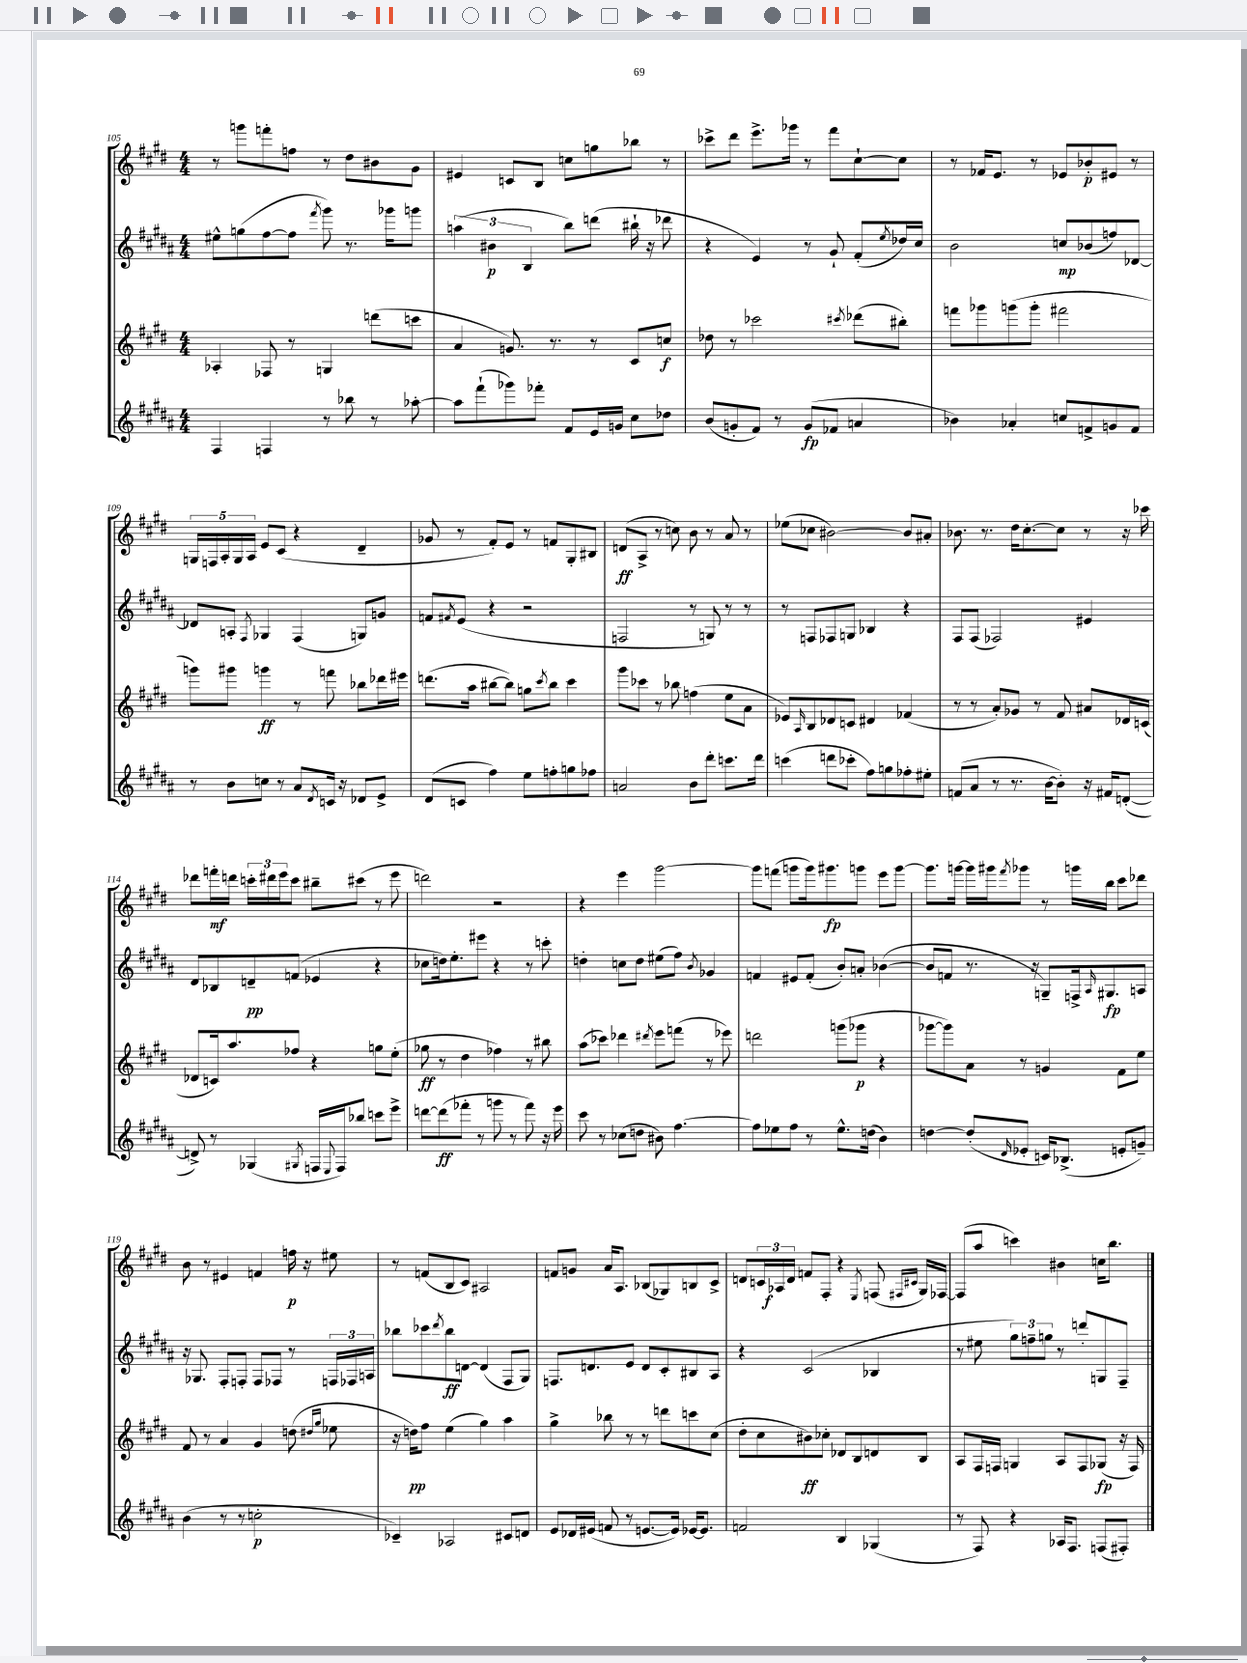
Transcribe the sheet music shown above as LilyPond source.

<<
\new StaffGroup <<
\new Staff = "s0" {
    \clef treble \key e \major \numericTimeSignature \time 4/4
    r8 g'''8 f'''8-. f''8 r8 dis''8 bis'8 gis'8 |
    eis'4 c'8 b8 c''8 g''8 bes''8 r8 |
    ces'''8-> dis'''8 e'''8.-> ges'''16 r8 fis'''8 cis''8~-! cis''8 |
    r8 fes'16 e'8. r8 ees'8 bes'8-.\p eis'8 r8 |
    \tuplet 5/4 { g16 f16 a16-. g16 a16 } e'8 cis'8( r4 dis'4-- |
    ges'8 r8 fis'8-.) e'8 r8 f'8 gis8-. bis8 |
    d'8\ff( a8-> r8 c''8) b'8 r8 a'8 r8 |
    ees''8( ces''8 bis'2~) bis'8 ais'8-. |
    bes'8. r8. dis''16 cis''8.~-. cis''8 r8 r16 ces'''16 |
    des'''8 f'''16-.\mf d'''16 \tuplet 3/2 { c'''16-. dis'''16 e'''16 } c'''8 bis''8-- cis'''8( r8 e'''8 |
    d'''2) r2 |
    r4 e'''4 gis'''2~ |
    gis'''8 f'''8( g'''8 g'''16) gis'''8.\fp g'''8 e'''8 g'''8~ |
    g'''8. g'''16~ g'''16 gis'''16 \acciaccatura { fis'''8 } ges'''8 r8 g'''16 b''16 cis'''8 des'''8 |
    b'8 r8 eis'4 f'4 f''16\p r16 eis''8 |
    r8 f'8( b8 cis'8) ais2 |
    f'8 g'8 a'16 a8. bes8( ges8) b8 cis'8-> |
    d'8 \tuplet 3/2 { c'16 aes16\f d'16 } f'8 fis8-. r4 \acciaccatura { e8 } f8( \grace { fis16 cis'16 } gis16) fes16~ |
    fes8( a''8 c'''4) bis'4 c''16 b''8. \bar "|." |
}
\new Staff = "s1" {
    \clef treble \key b \major \numericTimeSignature \time 4/4
    eis''8-^ g''8( fis''8~ fis''8 \acciaccatura { fis'''8 } gis'''8) r8. ges'''16 g'''8 |
    \tuplet 3/2 { a''4( bis'4\p b4 } b''8) d'''8( bis''16-! r16 des'''8 |
    r4 e'4) r8 gis'8-! fis'8-.( \acciaccatura { e''8 } des''16) cis''16 |
    b'2 c''8\mp bes'8( f''8) des'8~ |
    des'8 a8-. \acciaccatura { fis8 } ges4 fis4( g8) g'8 |
    f'8 \acciaccatura { fis'8 } e'8( r4 r2 |
    f2 r8 g8) r8 r8 |
    r8 f8 fes8 g8 bes4 r4 |
    fis8 fis8( fes2) eis'4 |
    dis'8 bes8 d'8--\pp f'8( ees'4 r4 |
    ces''8 d''16) e''8.-. eis'''8 r4 r8 c'''8-. |
    d''4-. c''8 d''8 eis''8( fis''8) \acciaccatura { b'8 } ges'4 |
    f'4 eis'8 f'8-.( b'8-.) a'8-. bes'4~( |
    bes'8 f'8 r8. r16 g8--) f16-> \grace { ais16 } gis8.\fp a8 |
    r16 ges8. fis8-. f8-. f8 fes8 r8 \tuplet 3/2 { f16 fes16 a16 } |
    bes''8 ces'''8 \acciaccatura { dis'''8 } bes''8\ff d'8~ d'4( fis8 gis8) |
    f8. d'8. e'8 d'8 cis'8-. bis8 ais8 |
    r4 cis'2( bes4 |
    r8 eis''8 \tuplet 3/2 { gis''8) f''8-- g''8 } r8 d'''8-. g8 fis8-- \bar "|." |
}
\new Staff = "s2" {
    \clef treble \key e \major \numericTimeSignature \time 4/4
    aes4-. fes8 r8 g4 d'''8( c'''8 |
    a'4 g'8.) r8. r8 cis'8 c''8\f |
    des''8 r8 ces'''2 \acciaccatura { cis'''8 } des'''8( bis''8-.) |
    f'''8 ges'''8 g'''8( g'''8-. fis'''2 |
    g'''8) gis'''8 g'''4\ff r8 f'''8 bes''8 des'''16 eis'''16 |
    d'''8.( a''16 bis''8~ bis''8) g''8 \acciaccatura { cis'''8 } bis''8 cis'''4 |
    gis'''8 ces'''8 r8 bes''8 f''4( e''8 a'8 |
    ees'8) \grace { a16 } b8 des'8 c'8 dis'4 fes'4( |
    r8 r8 a'8-.) ges'8 r8 fis'8 ais'8 des'16 c'16( |
    des'8 c'16) a''8. fes''8 r4 g''8 e''8-.( |
    ges''8\ff r8 dis''4 fes''4) r8 bis''8 |
    a''8( ces'''8) des'''4 \acciaccatura { dis'''8 } e'''8 f'''8( r8 ees'''8) |
    d'''2 g'''8( ges'''8\p r4 |
    ges'''8~ ges'''8) a'8 r8 g'4 fis'8 e''8 |
    fis'8 r8 a'4 gis'4 d''8( \grace { dis''16 gis''16 } ees''8 |
    r16 d''16\pp) fis''8 e''4( gis''4) a''4 |
    gis''4-> bes''8 r8 r8 d'''8 c'''8 cis''8( |
    dis''8-. cis''8 bis'8\ff) ces''8-. des'8 b8 d'8 b8 |
    a8 fis16 f16 g4 a8 f8 ges8\fp( r16 f16) \bar "|." |
}
\new Staff = "s3" {
    \clef treble \key b \major \numericTimeSignature \time 4/4
    fis4 f4 r8 bes''8 r8 aes''8~-. |
    aes''8 fis'''8-!( ges'''8) fes'''8-. fis'8 e'16 g'16 cis''8 des''8 |
    b'8( g'8-. fis'8) r8 g'8\fp( fes'8 a'4 |
    bes'4) aes'4-. c''8 f'8-> g'8 f'8 |
    r8 b'8 c''8 r8 ais'8 \acciaccatura { dis'8 } c'16 r16 des'8 e'8-> |
    dis'8( c'8 fis''4) e''8 f''8-. g''8 fes''8 |
    a'2 b'8 dis'''8-. c'''8. dis'''16 |
    c'''4( d'''8 ces'''8-. fis''8) g''8 fes''8-. eis''8-. |
    f'8( ais'8 r8 r8. b'16~ b'8-.) r16 fis'16 d'8~-.( |
    d'8->) r8 ges4( \acciaccatura { gis8 } f16 \appoggiatura { e8 } f16) bes''8 c'''8 e'''8-> |
    d'''8~ d'''8\ff( fes'''8-. r8 g'''8 r8 fes'''8) r16 e'''16 |
    cis'''8 r8 ces''8( d''8 bis'8) fis''4.~ |
    fis''8 ees''8 fis''8 r8 ees''8.-^ d''16( b'4) |
    d''4~ d''8-.( \grace { dis'16 } ees'8-. c'16) bes8.->( e'8-. g'8--) |
    b'4( r8 r8 c''2-.\p |
    ces'4--) aes2 cis'8 d'8 |
    e'8 des'16 eis'16( f'8 r8 e'8.~ e'16) ees'16~ ees'8. |
    f'2 b4 ges4( |
    r8 fis8) r4 aes16 fis8. f8( fis8-.) \bar "|." |
}
>>
>>
\layout { \context { \Score currentBarNumber = #105 } }
